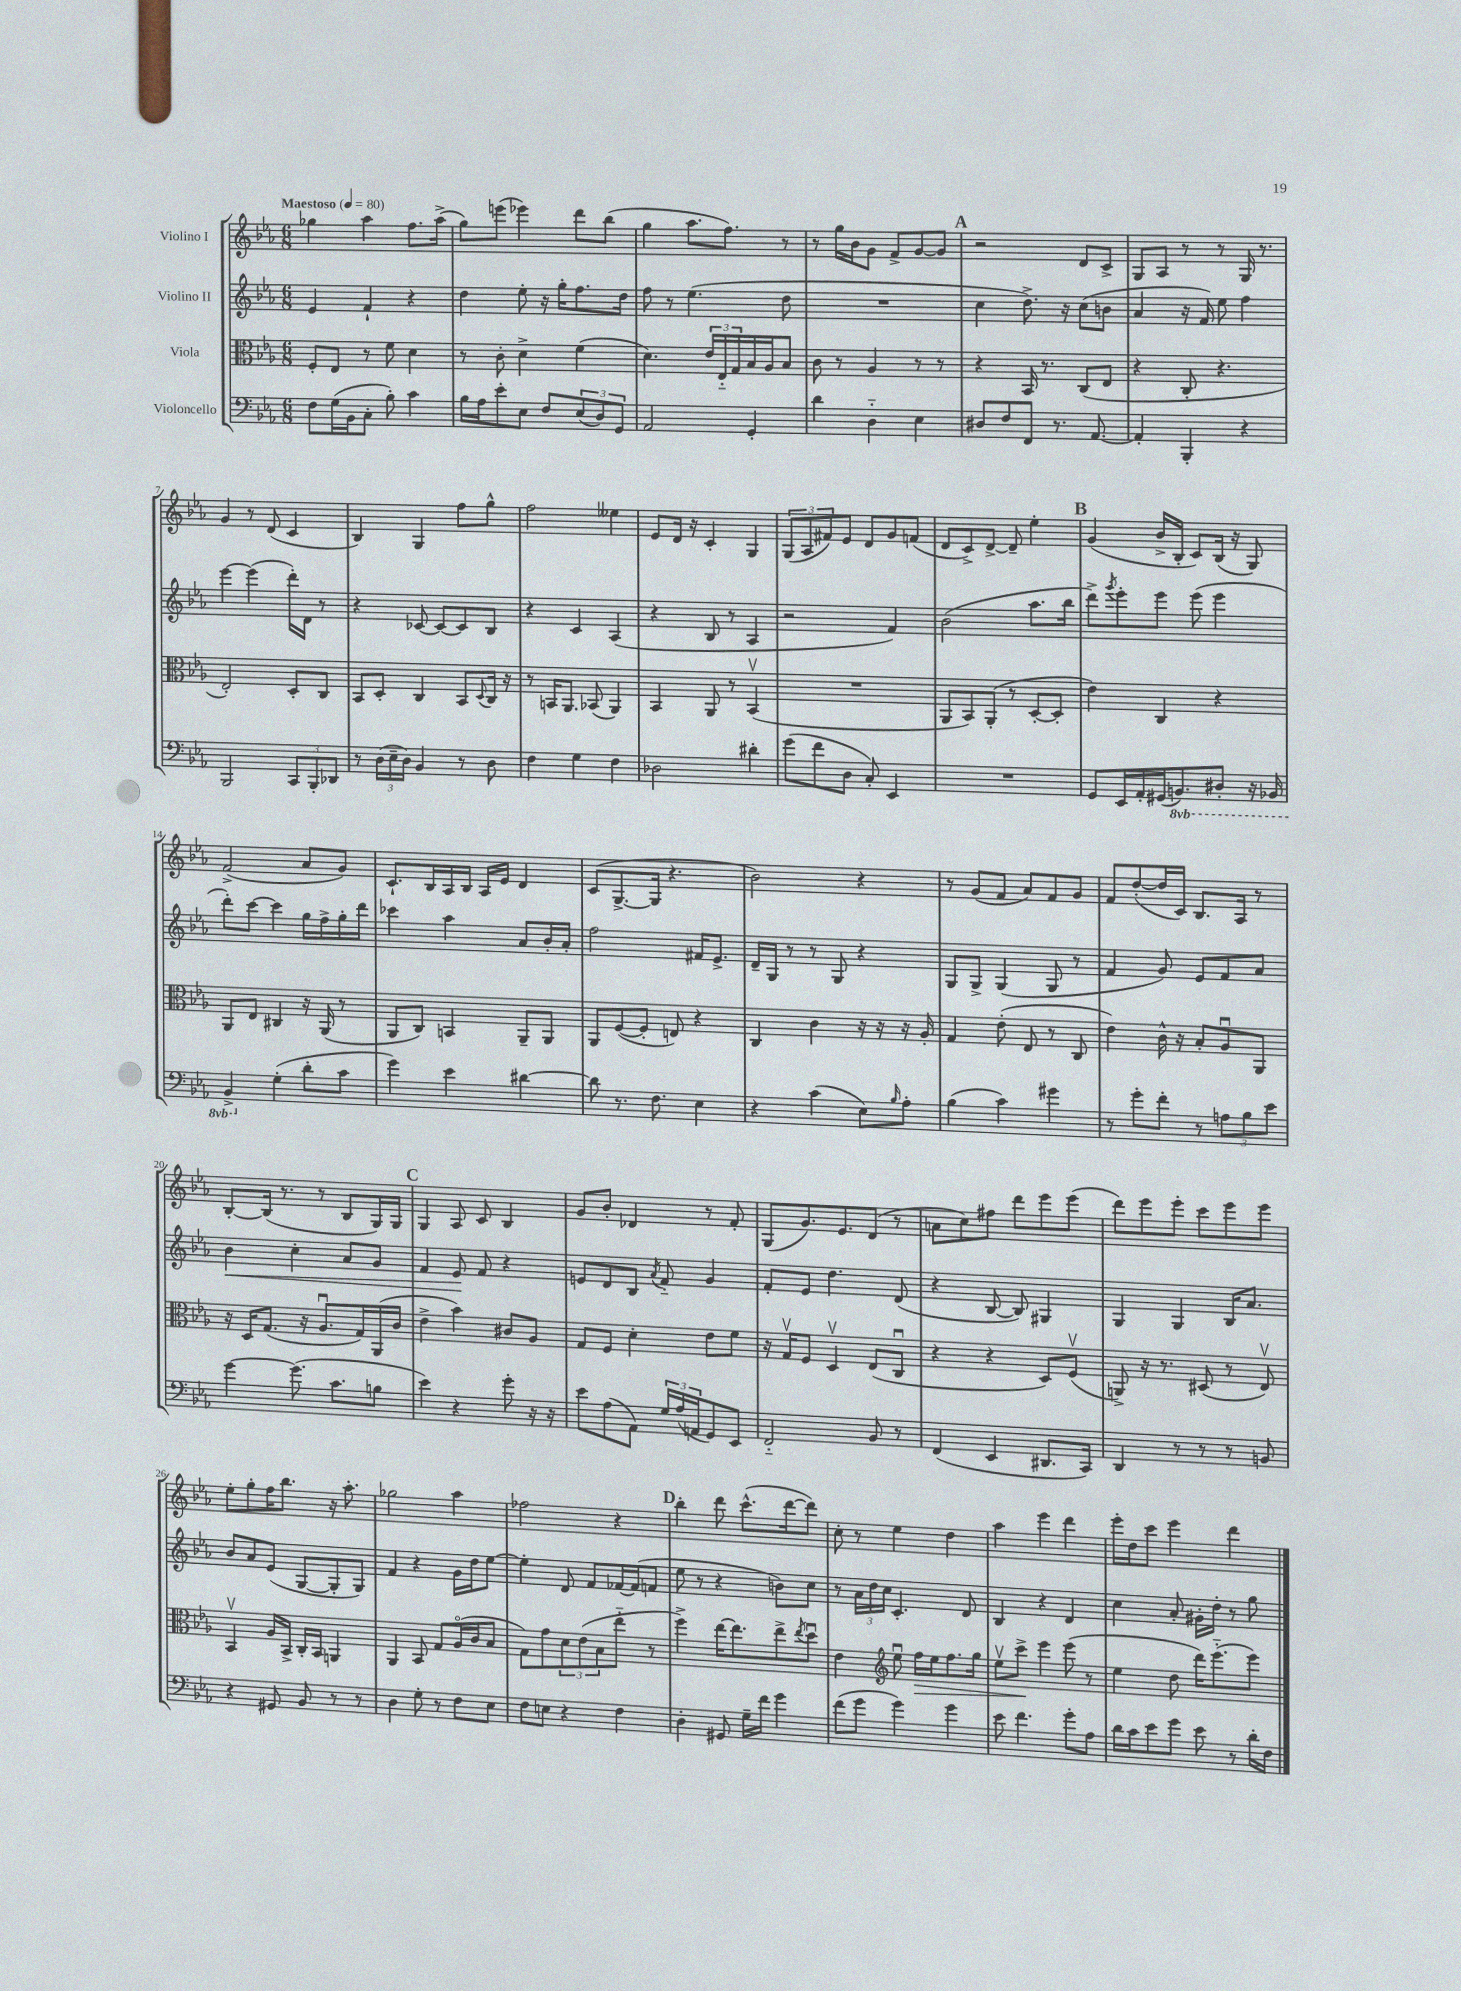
<<
\new StaffGroup <<
\new Staff = "s0" \with { instrumentName = "Violino I" } {
    \clef treble \key ees \major \numericTimeSignature \time 6/8 \tempo "Maestoso" 4 = 80
    ges''4 aes''4 f''8. aes''16->( |
    g''8) e'''8( ees'''4) d'''8 bes''8( |
    g''4 aes''8. f''8.) r8 |
    r8 g''16 bes'16 g'8 f'8-> g'8~ g'8 |
    \mark \markup { \bold "A" } r2 d'8 c'8-> |
    g8 aes8 r8 r8 g16 r8. |
    g'4 r8 d'8( c'4 |
    bes4) g4 f''8 g''8-^ |
    f''2 eeses''4 |
    ees'8 d'16 r16 c'4-. g4 |
    \tuplet 3/2 { g8( aes8 fis'8) } ees'8 d'8 g'8 f'8( |
    d'8 c'8->) d'8~-> d'8-- ees''4-. |
    \mark \markup { \bold "B" } g'4( bes'16-> bes16-. c'8) bes16( r16 g8) |
    f'2->( aes'8 g'8) |
    c'8.-! bes16 aes16 bes16 aes16 ees'16 d'4 |
    c'8( g8.~-> g16 r4. |
    bes'2) r4 |
    r8 g'8( f'8 aes'8) f'8 g'8 |
    f'8 d''8~-.( d''16 c'16) bes8. aes16 r8 |
    bes8~-. bes16( r8. r8 bes8 g16) g16 |
    \mark \markup { \bold "C" } g4 aes8 c'8 bes4 |
    g'8 bes'8-. des'4 r8 f'8-. |
    g8( g'8.) ees'8. d'8( r8 |
    a'8 c''8) fis''8 d'''8 ees'''8 ees'''8( |
    d'''8) ees'''8 ees'''8-. c'''8 ees'''8 ees'''8 |
    ees''8-. g''8-. f''16 bes''8. r16 aes''8.-. |
    ges''2 aes''4 |
    fes''2 r4 |
    \mark \markup { \bold "D" } bes''4-. d'''8 c'''8.-^( d'''16~ d'''8) |
    c''8-. r8 ees''4 d''4 |
    aes''4 ees'''4 d'''4 |
    ees'''16-. d''16 c'''8 ees'''4 d'''4 \bar "|." |
}
\new Staff = "s1" \with { instrumentName = "Violino II" } {
    \clef treble \key ees \major \numericTimeSignature \time 6/8
    ees'4 f'4-! r4 |
    d''4 ees''8-. r16 g''16-. f''8. d''16 |
    f''8 r8 ees''4.( d''8 |
    R2. |
    \mark \markup { \bold "A" } c''4 d''8.->) r16 c''8( b'8 |
    aes'4 r16 f'16) ees''8 f''4 |
    ees'''4~ ees'''4( d'''16-.) d'16 r8 |
    r4 ces'8~ ces'8~ ces'8 bes8 |
    r4 c'4 aes4( |
    r4 bes8 r8 aes4 |
    r2 f'4) |
    bes'2( aes''8. bes''16 |
    \mark \markup { \bold "B" } d'''8->) \acciaccatura { g'''8 } ees'''8-. ees'''8 ees'''8( ees'''4 |
    d'''8-.) c'''8~ c'''4 g''16 f''16-> g''16-. d'''16 |
    ces'''4 aes''4 aes'8 bes'16-. aes'16-. |
    f''2 fis'16 ees'8.-> |
    d'16-- g16 r8 r8 g8 r4 |
    g8 g8-> g4( g8 r8 |
    f'4 g'8) ees'8 f'8 aes'8 |
    bes'4\< c''4-. aes'8 g'8 |
    \mark \markup { \bold "C" } f'4 ees'8\! f'8 r4 |
    e'8 d'8 bes8 \acciaccatura { aes'8 } f'8-_ g'4 |
    f'8-. ees'8 d''4. d'8( |
    r4 bes8~ bes8) gis4 |
    g4 g4 bes16 aes'8. |
    bes'8 aes'8 ees'8( g8~ g8-. g8) |
    f'4 r4 g'16 d''16 ees''8~ |
    ees''4-. d'8 f'8 fes'16~ fes'16( f'8 |
    \mark \markup { \bold "D" } ees''8 r8 r4 b'8) c''8 |
    r8 \tuplet 3/2 { aes'16 d''16 c''16 } c'4.-. d'8 |
    bes4 r4 d'4 |
    c''4 aes'8-. gis'16-. d''16-. r8 g''8 \bar "|." |
}
\new Staff = "s2" \with { instrumentName = "Viola" } {
    \clef alto \key ees \major \numericTimeSignature \time 6/8
    f8-. ees8 r8 f'8 d'4 |
    r8 c'8-. d'4-> f'4( |
    d'4.) \tuplet 3/2 { ees'16 ees16-_ g16 } bes16 aes16 bes8 |
    c'8 r8 aes4 r8 r8 |
    \mark \markup { \bold "A" } r4 bes,16 r8. c8( ees8 |
    r4 c8-. r4. |
    ees2-.) d8-. c8 |
    bes,8 d8-. c4 bes,8 \appoggiatura { d8 } c16 r16 |
    r8 b,16 aes,8. bes,8( aes,4) |
    bes,4 aes,8 r8 bes,4\upbow( |
    R2. |
    aes,8 bes,8) aes,8-.( r8 d8~-. d8-. |
    \mark \markup { \bold "B" } ees'4) c4 r4 |
    aes,8 ees8 cis4 r16 aes,16( r8 |
    aes,8 c8) b,4 aes,8-- aes,8 |
    aes,8 f8~( f8-. e8) r4 |
    c4 c'4 r16 r16 r16 aes16-. |
    g4 ees'8-.( ees8 r8 c8 |
    ees'4) c'16-^ r16 bes8-. aes8\downbow aes,8 |
    r16 d16 g8.( r16 aes8.\downbow g16) aes,16( c'16 |
    \mark \markup { \bold "C" } ees'4-> bes'4) cis'8 aes8 |
    g8 f8 d'4-. ees'8 f'8 |
    r16 g16\upbow f8 d4\upbow ees8( c8\downbow |
    r4 r4 d8) f8\upbow( |
    a,8->) r16 r8. dis8( r8 ees8\upbow) |
    bes,4\upbow aes16 bes,16-> c16-. bes,16 a,4 |
    aes,4 bes,8 g8 aes16\flageolet( c'16 bes8 |
    g8) g'8 \tuplet 3/2 { d'8 ees'8( bes8 } ees''8-_ r8 |
    \mark \markup { \bold "D" } f''4->) ees''16~ ees''8. ees''8-> \acciaccatura { ees''8 } d''8\downbow |
    ees'4 \clef treble ees''8\downbow f''16\> ees''16 f''8. g''16 |
    ees''8\upbow c'''8->\! ees'''4 ees'''8( r8 |
    ees''4 d''8 d'''16) ees'''8.-_( ees'''8) \bar "|." |
}
\new Staff = "s3" \with { instrumentName = "Violoncello" } {
    \clef bass \key ees \major \numericTimeSignature \time 6/8 \set Staff.ottavationMarkups = #ottavation-simple-ordinals
    f8 g16( bes,16 c8-. bes8-.) c'4 |
    bes16 aes16 ees'8-. ees8 f8 \tuplet 3/2 { ees8( d8) g,8 } |
    aes,2 g,4-. |
    d'4 d4-_ ees4 |
    \mark \markup { \bold "A" } dis8 f8 f,8 r8. aes,8.~ |
    aes,4-. bes,,4-. r4 |
    bes,,2 \tuplet 3/2 { c,8 bes,,8-. des,8 } |
    r8 \tuplet 3/2 { d16( ees16-- d16) } bes,4 r8 d8 |
    f4 g4 f4 |
    des2 dis'4-. |
    g'8( f'8 d8 c8-.) ees,4 |
    R2. |
    \mark \markup { \bold "B" } g,8 ees,16 aes,16-. gis,16( \ottava #-1 b,,8.) dis,8-. r16 bes,,16 |
    bes,,4-> \ottava #0 g4-.( d'8-. c'8 |
    g'4) ees'4 dis'4~ |
    dis'8 r8. f8. ees4 |
    r4 c'4( ees8) \grace { bes16 } aes8-. |
    bes4( c'4) gis'4 |
    r8 g'8-. f'8-. r8 \tuplet 3/2 { a8 bes8 ees'8 } |
    g'4~ g'8.( c'8. b8 |
    \mark \markup { \bold "C" } ees'4) r4 g'8-. r16 r16 |
    ees'8 aes8( aes,8) \tuplet 3/2 { g16 aes16( a,16 } g,8) ees,8 |
    f,2-_ bes,8 r8 |
    f,4( ees,4 dis,8. c,16) |
    d,4 r8 r8 r8 b,8 |
    r4 gis,8 bes,8 r8 r8 |
    d4 g8-. r8 f8 ees8 |
    f8 e8 r4 f4 |
    \mark \markup { \bold "D" } d4-. gis,8 g16-- f'16 g'4 |
    f'8( g'8 g'4) g'4 |
    ees'8 f'4. g'8-. aes8 |
    d'16 c'16 ees'8 g'8 ees'8 r8 d'16-. f16 \bar "|." |
}
>>
>>
